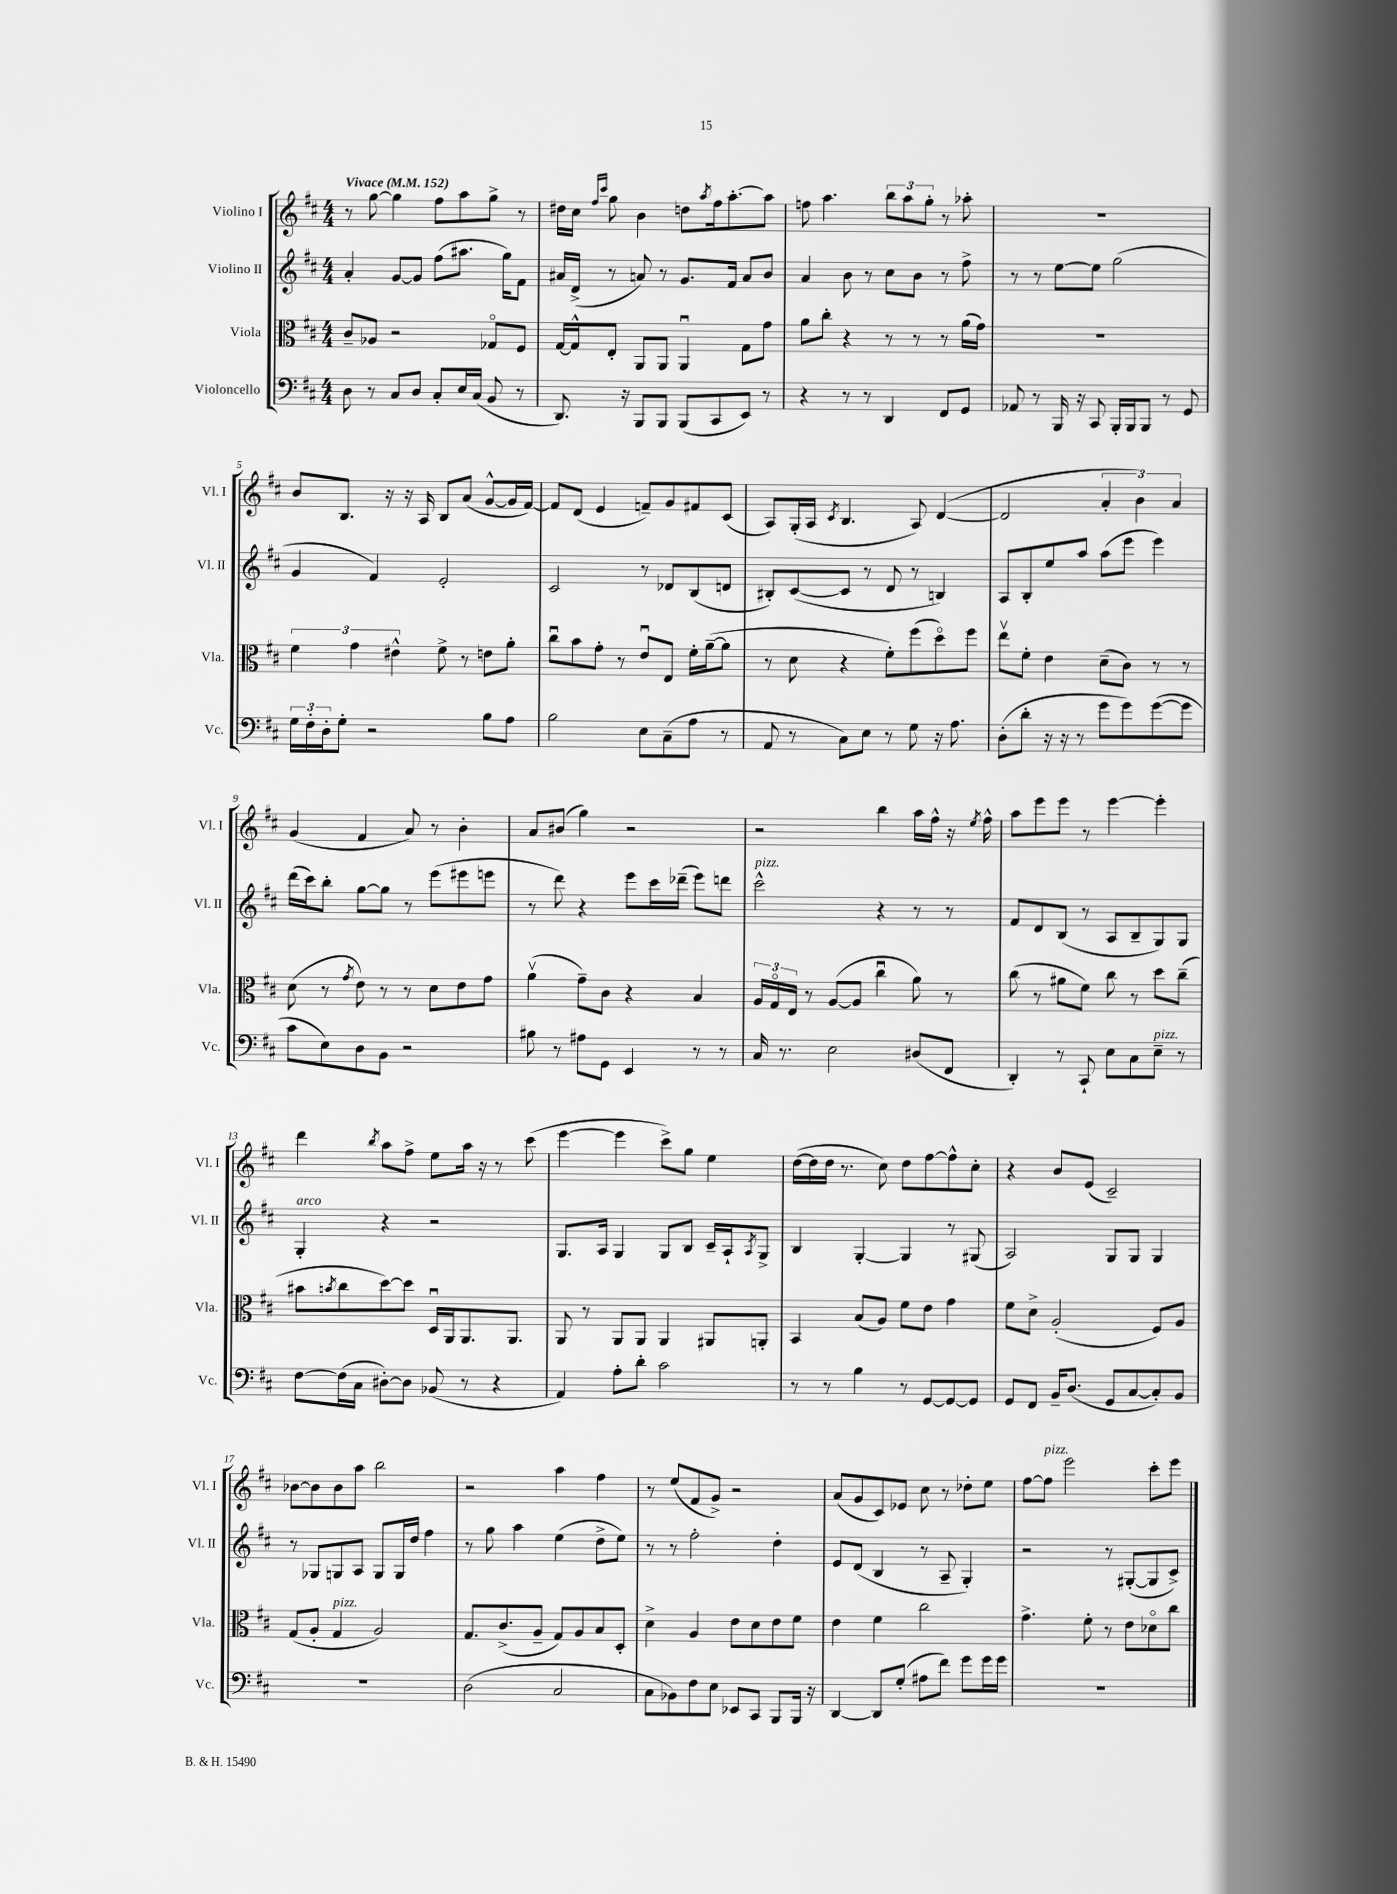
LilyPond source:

<<
\new StaffGroup <<
\new Staff = "s0" \with { instrumentName = "Violino I" shortInstrumentName = "Vl. I" } {
    \clef treble \key d \major \numericTimeSignature \time 4/4 \tempo "Vivace" 4 = 152
    r8 g''8~ g''4 fis''8 a''8 g''8-> r8 |
    dis''16 cis''16 \grace { fis''16 cis'''16 } g''8 b'4 d''8 \acciaccatura { a''8 } fis''16 a''8.~-. a''8 |
    f''8 a''4. \tuplet 3/2 { b''8 a''8 g''8-. } r8 aes''8-. |
    R1 |
    b'8 b8. r16 r16 a16 b8 a'8( g'8~-^ g'16 fis'16~) |
    fis'8 d'8( e'4 f'8--) g'8 fis'8 cis'8( |
    a8) g16-.( a16 \acciaccatura { cis'8 } b4. a8) d'4~( |
    d'2 \tuplet 3/2 { a'4-. b'4) a'4 } |
    g'4( fis'4 a'8) r8 b'4-. |
    a'8 bis'8( g''4) r2 |
    r2 b''4 a''16 fis''16-^ r16 \acciaccatura { e''8 } fis''16-^ |
    a''8 e'''8 e'''8 r8 e'''4~ e'''4-. |
    d'''4 \acciaccatura { b''8 } a''8 fis''8-> e''8 a''16 r16 r8 cis'''8( |
    e'''4~ e'''4 cis'''8->) g''8 e''4 |
    d''16~( d''16 d''16 r8. cis''8) d''8 fis''8~ fis''8-^ cis''8-. |
    r4 b'8 e'8( cis'2--) |
    bes'8~ bes'8 bes'8 a''8 b''2 |
    r2 a''4 fis''4 |
    r8 e''8( fis'8 g'8->) r2 |
    a'8( g'8 cis'8) ees'8 cis''8 r8 des''8-. e''8 |
    fis''8~ fis''8^\markup { \italic "pizz." } e'''2 cis'''8-. e'''8 \bar "|." |
}
\new Staff = "s1" \with { instrumentName = "Violino II" shortInstrumentName = "Vl. II" } {
    \clef treble \key d \major \numericTimeSignature \time 4/4
    a'4-. g'8~ g'8 fis''8( ais''8. g''16) fis'8 |
    ais'16 d'16->( r8 a'8) r8 g'8. fis'16 a'8 b'8 |
    a'4 b'8 r8 cis''8 b'8 r8 fis''8-> |
    r8 r8 e''8~ e''8 g''2( |
    g'4 fis'4) e'2-. |
    cis'2 r8 des'8 b8( d'8 |
    bis8-.) cis'8~( cis'8 r8 d'8 r8 b4) |
    a8 b8-. e''8 a''8 a''8( e'''8 e'''4) |
    d'''16( cis'''16) b''8-. g''8~ g''8 r8 e'''8( eis'''8 e'''8 |
    r8 d'''8) r4 e'''8 cis'''16 des'''16--( e'''8) d'''8 |
    cis'''2-^^\markup { \italic "pizz." } r4 r8 r8 |
    fis'8 d'8 b8( r8 a8 b8-- g8) g8 |
    g4-.^\markup { \italic "arco" } r4 r2 |
    g8. a16 g4 g8 b8 cis'16-- a16-! \acciaccatura { a8 } g8-> |
    b4 g4~-. g4 r8 gis8( |
    a2) g8 g8 g4 |
    r8 ges8 g8 a8 g8 g16 d''16 fis''4 |
    r8 g''8 a''4 e''4( d''8-> e''8) |
    r8 r8 fis''2-. d''4-. |
    e'8 d'8( b4 r8 a8-- g4-.) |
    r2 r8 gis8~-.( gis8 cis'8->) \bar "|." |
}
\new Staff = "s2" \with { instrumentName = "Viola" shortInstrumentName = "Vla." } {
    \clef alto \key d \major \numericTimeSignature \time 4/4
    cis'8-- aes8 r2 ges8\flageolet fis8 |
    g16~ g16-^ e8-. a,8 a,8 a,4\downbow g8 g'8 |
    a'8 cis''8-. r4 r8 r8 r8 a'16( g'16) |
    R1 |
    \tuplet 3/2 { fis'4 g'4 eis'4-^ } fis'8-> r8 e'8 a'8-. |
    cis''8\downbow b'8 g'8-. r8 e'8\downbow e8 fis'16-. a'16~--( a'8 |
    r8 d'8 r4 fis'8-.) fis''8( d''8\flageolet) fis''8 |
    e''8\upbow fis'8-. e'4 d'8--( cis'8) r8 r8 |
    d'8( r8 \acciaccatura { g'8 } e'8) r8 r8 d'8 e'8 g'8 |
    a'4\upbow( g'8--) cis'8 r4 b4 |
    \tuplet 3/2 { a16 g16\flageolet e16 } r8 a8~( a8 cis''4\downbow a'8) r8 |
    cis''8( r8 ais'8 fis'8) cis''8 r8 d''8 cis''8--( |
    bis'8 \acciaccatura { b'8 } cis''8 d''8~) d''8 d16\downbow a,16 a,8. a,8. |
    a,8 r8 a,8 a,8 a,4 ais,8 a,8-. |
    b,4 b8( a8) fis'8 e'8 g'4 |
    fis'8 d'8-> a2-.( fis8) a8 |
    g8( a8-. g4^\markup { \italic "pizz." } a2) |
    g8. cis'8.->( a8-- g8) a8 b8 d8-. |
    d'4-> a4 e'8 d'8 e'8 fis'8 |
    e'4 fis'4 cis''2 |
    g'4.-> fis'8-. r8 e'8 des'8\flageolet cis''8 \bar "|." |
}
\new Staff = "s3" \with { instrumentName = "Violoncello" shortInstrumentName = "Vc." } {
    \clef bass \key d \major \numericTimeSignature \time 4/4
    d8 r8 cis8 d8 cis8-. e16 cis16( b,8 r8 |
    d,8.) r16 b,,8 b,,8 b,,8( cis,8 e,8) r8 |
    r4 r8 r8 d,4 fis,8 g,8 |
    aes,8 r8 b,,16 r16 cis,8 b,,16-. b,,16 b,,8 r8 g,8 |
    \tuplet 3/2 { g16 fis16-. d16-. } g8-. r2 b8 a8 |
    b2 e8 cis8--( a8 r8 |
    a,8 r8 cis8) e8 r8 g8 r16 a8. |
    d8-.( d'8-. r16 r16 r8 g'8 g'8) g'8~( g'8 |
    cis'8 e8) d8 b,8 r2 |
    bis8 r8 ais8 g,8 e,4 r8 r8 |
    cis16 r8. e2 dis8( fis,8 |
    d,4-.) r8 cis,8-! e8 cis8 e8--^\markup { \italic "pizz." } r8 |
    fis8~ fis16( cis16 dis8~-.) dis8 bes,8( r8 r4 |
    a,4) a8-. d'8-. cis'2 |
    r8 r8 b4 r8 g,8~ g,8~ g,8 |
    g,8 fis,8 b,16-- d8.( g,8 cis8~ cis8-.) b,8 |
    R1 |
    d2( cis2 |
    cis8 bes,8) fis8 e8 ees,8 cis,8 b,,8 b,,16 r16 |
    d,4~ d,8 g8-.( ais8 fis'8) g'8 g'16 g'16 |
    R1 \bar "|." |
}
>>
>>
